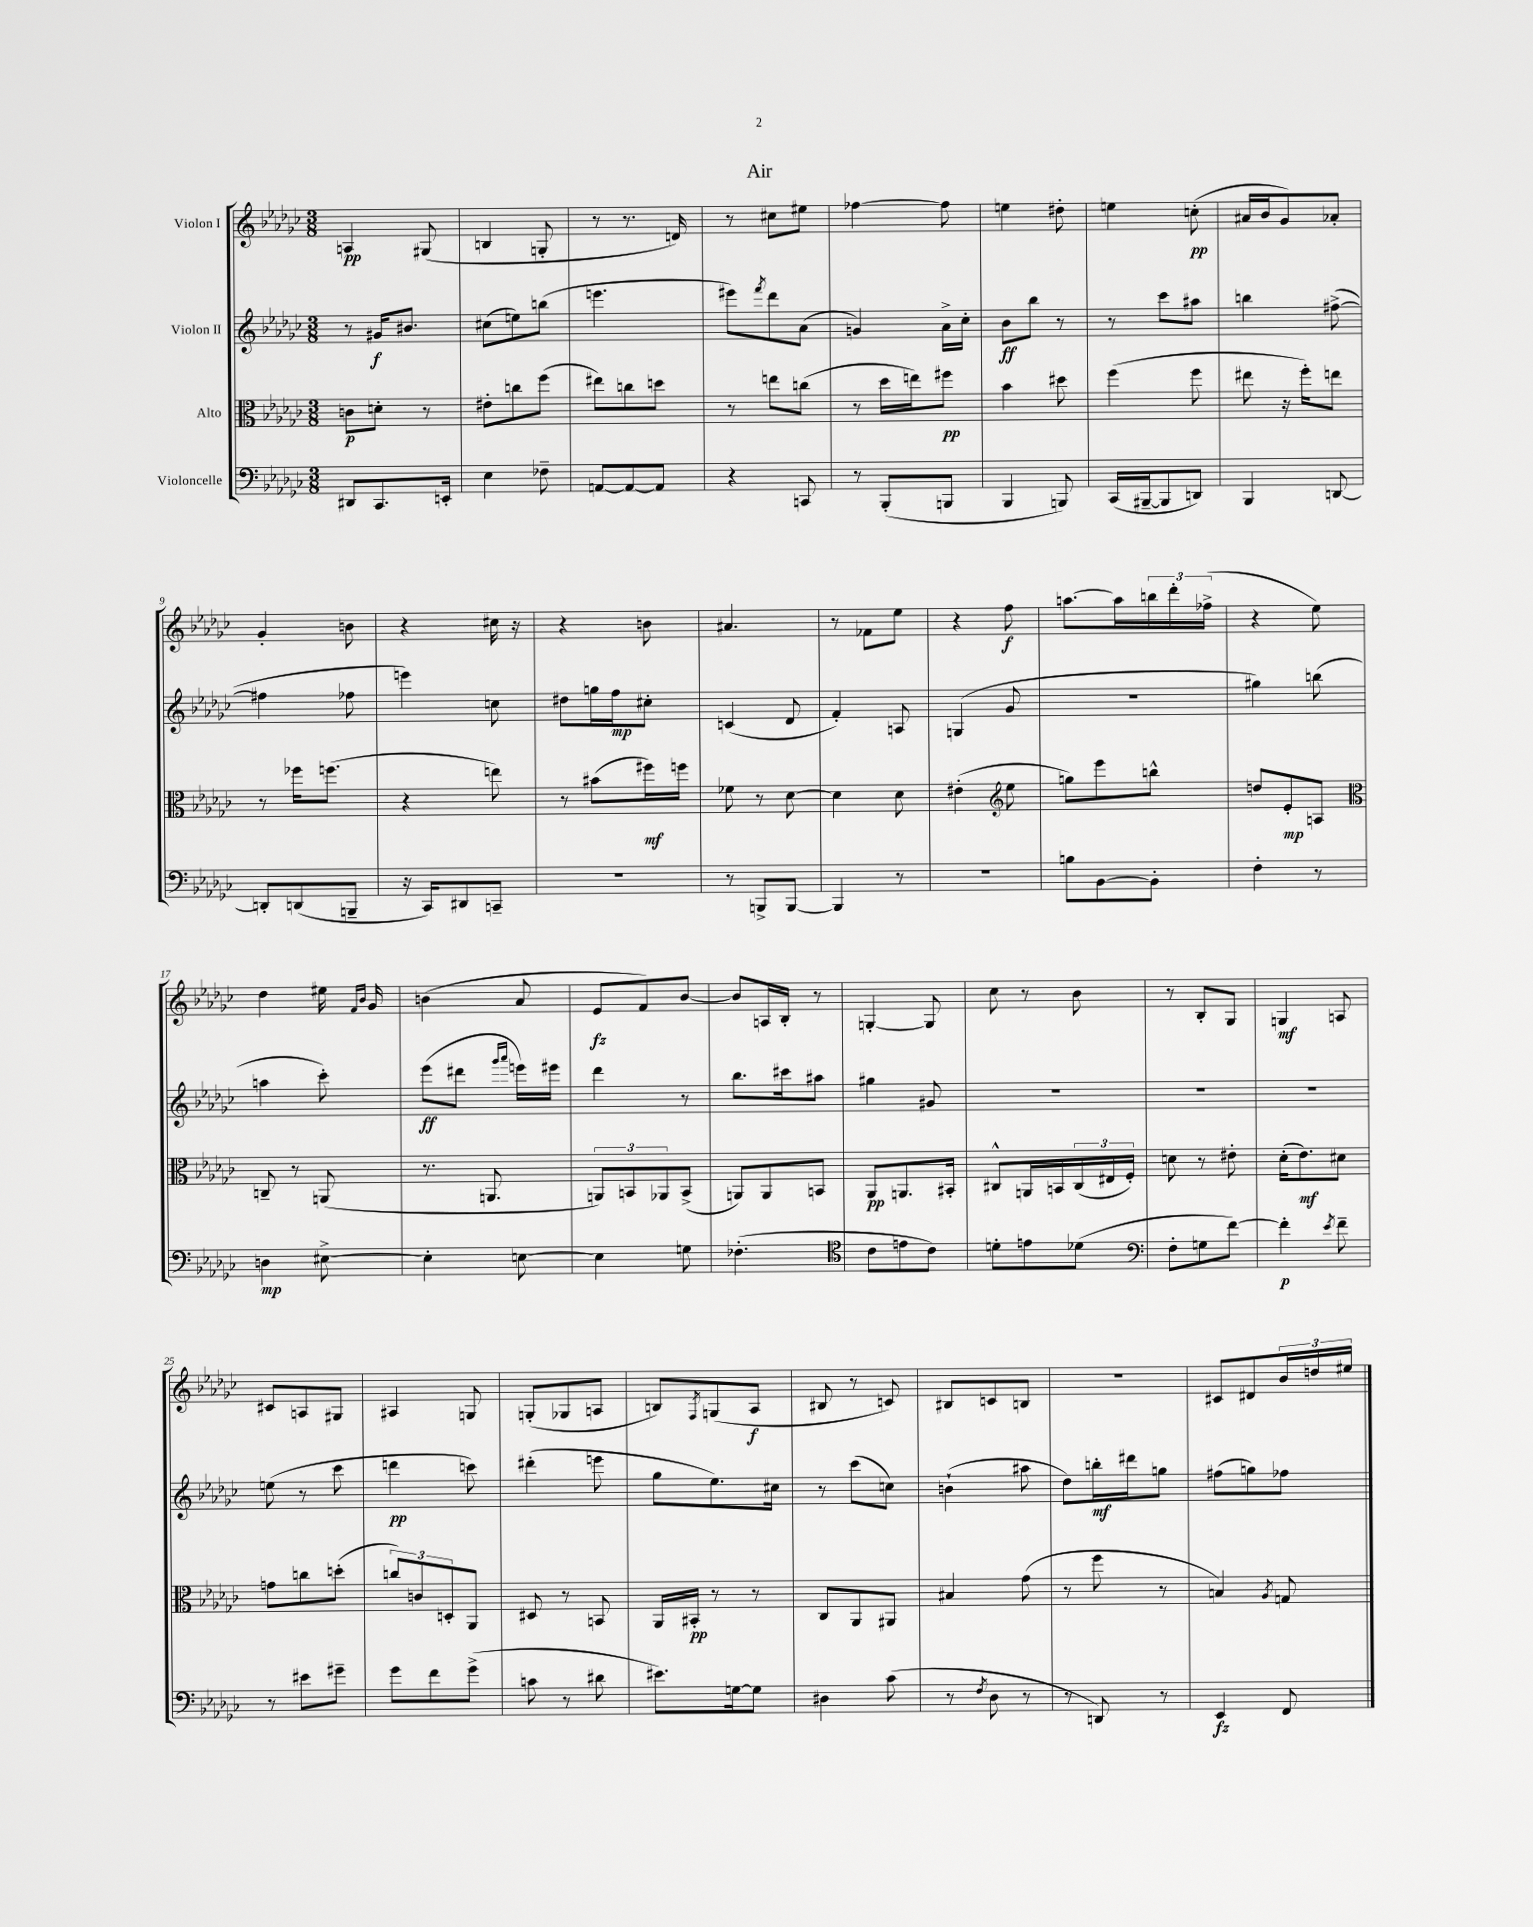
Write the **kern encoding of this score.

**kern	**dynam	**kern	**dynam	**kern	**dynam	**kern	**dynam
*part4	*part4	*part3	*part3	*part2	*part2	*part1	*part1
*staff4	*staff4	*staff3	*staff3	*staff2	*staff2	*staff1	*staff1
*I"Violoncelle	*	*I"Alto	*	*I"Violon II	*	*I"Violon I	*
*clefF4	*	*clefC3	*	*clefG2	*	*clefG2	*
*k[b-e-a-d-g-c-]	*	*k[b-e-a-d-g-c-]	*	*k[b-e-a-d-g-c-]	*	*k[b-e-a-d-g-c-]	*
*M3/8	*	*M3/8	*	*M3/8	*	*M3/8	*
=1	=1	=1	=1	=1	=1	=1	=1
8DD#X/L	.	8cn\L	p	8r	.	4An/	pp
8.CC-/	.	8dn'\J	.	16g#X/KL	f	.	.
.	.	.	.	8.b#X/J	.	.	.
.	.	8r	.	.	.	(8G#X/	.
16EEn'/Jk	.	.	.	.	.	.	.
=2	=2	=2	=2	=2	=2	=2	=2
4E-\	.	8e#X'\L	.	(8cc#X\L	.	4Bn/	.
.	.	8ccn\	.	8een\)	.	.	.
8F-X~\	.	(8ff\J	.	(8bbn\J	.	8Gn'/	.
=3	=3	=3	=3	=3	=3	=3	=3
[8AAn/L	.	8ee#X\L)	.	4.eeen\	.	8r	.
8AA/_	.	8ccn\	.	.	.	8.r	.
8AA/J]	.	8ddn\J	.	.	.	.	.
.	.	.	.	.	.	16dn/)	.
=4	=4	=4	=4	=4	=4	=4	=4
4r	.	8r	.	8eee#X\L)	.	8r	.
.	.	.	.	8qfff/	.	.	.
.	.	8een\L	.	8ddd-\	.	8cc#X\L	.
8CCn/	.	(8ccn\J	.	(8a-\J	.	8ee#X\J	.
=5	=5	=5	=5	=5	=5	=5	=5
8r	.	8r	.	4gn/)	.	[4ff-X\	.
(8BBB-'/L	.	16dd-\LL	.	.	.	.	.
.	.	16een\J)	.	.	.	.	.
8BBBn/J	.	8ff#X\J	pp	16a-^\LL	.	8ff-\]	.
.	.	.	.	16cc-'\JJ	.	.	.
=6	=6	=6	=6	=6	=6	=6	=6
4BBB-/	.	4b-\	.	8b-\L	ff	4een\	.
.	.	.	.	8bb-\J	.	.	.
8BBBn/)	.	8dd#X\	.	8r	.	8dd#X'\	.
=7	=7	=7	=7	=7	=7	=7	=7
(16CC-/LL	.	(4ff\	.	8r	.	4een\	.
[16BBB#X~/J	.	.	.	.	.	.	.
8BBB#/]	.	.	.	8ccc-\L	.	.	.
8DDn/J)	.	8ff\	.	8aa#X\J	.	(8ccn'\	pp
=8	=8	=8	=8	=8	=8	=8	=8
4BBB-/	.	8ee#X\	.	4bbn\	.	16a#X/LL	.
.	.	.	.	.	.	16b-/J	.
.	.	16r	.	.	.	8g-/)	.
.	.	16ff'\KL)	.	.	.	.	.
[8DDn/	.	8een\J	.	([8ff#X^\	.	8a-X'/J	.
!!LO:LB:g=z
=9	=9	=9	=9	=9	=9	=9	=9
8DDn'/L]	.	8r	.	4ff#X\]	.	4g-'/	.
(8DDn/	.	16ff-X\KL	.	.	.	.	.
.	.	(8.ffn\J	.	.	.	.	.
8BBBn~/J	.	.	.	8ff-X\	.	8bn\	.
=10	=10	=10	=10	=10	=10	=10	=10
16r	.	4r	.	4eeen\)	.	4r	.
16CC-/KL)	.	.	.	.	.	.	.
8DD#X/	.	.	.	.	.	.	.
8CCn~/J	.	8een\)	.	8ccn\	.	16cc#X\	.
.	.	.	.	.	.	16r	.
=11	=11	=11	=11	=11	=11	=11	=11
4.r	.	8r	.	8dd#X\L	.	4r	.
.	.	(8b#X\L	.	16ggn\L	.	.	.
.	.	.	.	16ff\J	mp	.	.
.	.	16ff#X\L)	mf	8cc#X'\J	.	8bn\	.
.	.	16ffn\JJ	.	.	.	.	.
=12	=12	=12	=12	=12	=12	=12	=12
8r	.	8f-X\	.	(4cn/	.	4.a#X/	.
8BBBn^/L	.	8r	.	.	.	.	.
[8BBB/J	.	[8d-\	.	8d-/	.	.	.
=13	=13	=13	=13	=13	=13	=13	=13
4BBB/]	.	4d-\]	.	4f'/)	.	8r	.
.	.	.	.	.	.	8f-X\L	.
8r	.	8d-\	.	8An/	.	8ee-\J	.
=14	=14	=14	=14	=14	=14	=14	=14
4.r	.	(4e#X'\	.	(4Gn/	.	4r	.
*	*	*clefG2	*	*	*	*	*
.	.	8ee-\	.	8g-/	.	8ff\	f
=15	=15	=15	=15	=15	=15	=15	=15
8Bn\L	.	8ggn\L)	.	4.r	.	[8.aan\L	.
[8BB-\	.	8eee-\	.	.	.	.	.
.	.	.	.	.	.	16aa\L]	.
8BB-'\J]	.	8bbn^^\J	.	.	.	24bbn\	.
.	.	.	.	.	.	24ddd-'\	.
.	.	.	.	.	.	(24ff-X^\JJ	.
=16	=16	=16	=16	=16	=16	=16	=16
4F'\	.	8ddn/L	.	4gg#X\)	.	4r	.
.	.	8e-'/	mp	.	.	.	.
8r	.	8An/J	.	(8bbn\	.	8ee-\)	.
!!LO:LB:g=z
=17	=17	=17	=17	=17	=17	=17	=17
*	*	*clefC3	*	*	*	*	*
4Dn\	mp	8Cn~/	.	4aan\	.	4dd-\	.
.	.	8r	.	.	.	.	.
[8E#X^\	.	(8AAn/	.	8ccc-'\)	.	16ee#X\	.
.	.	.	.	.	.	16qqf/LL	.
.	.	.	.	.	.	16qqb-/JJ	.
.	.	.	.	.	.	16g-/	.
=18	=18	=18	=18	=18	=18	=18	=18
4E#'\]	.	8.r	.	(8eee-\L	ff	(4bn\	.
.	.	.	.	8ddd#X\J	.	.	.
.	.	8.AAn/	.	.	.	.	.
.	.	.	.	16qqggg-/LL	.	.	.
.	.	.	.	16qqaaa-/JJ	.	.	.
[8En\	.	.	.	16eeen\LL)	.	8a-/	.
.	.	.	.	16eee#X\JJ	.	.	.
=19	=19	=19	=19	=19	=19	=19	=19
4E\]	.	12AAn/L)	.	4ddd-\	.	8e-/L	fz
.	.	12BBn/	.	.	.	.	.
.	.	.	.	.	.	8f/)	.
.	.	12AA-X/	.	.	.	.	.
8Gn\	.	(8BB^/J	.	8r	.	[8b-/J	.
=20	=20	=20	=20	=20	=20	=20	=20
(4.F-X'\	.	8AAn/L)	.	8.bb-\L	.	8b-/L]	.
.	.	8AA/	.	.	.	16An/L	.
.	.	.	.	16ccc#X\k	.	16B-'/JJ	.
.	.	8BBn/J	.	8aa#X\J	.	8r	.
=21	=21	=21	=21	=21	=21	=21	=21
*clefC4	*	*	*	*	*	*	*
8c-\L	.	8AA-/L	pp	4gg#X\	.	[4Gn'/	.
8en\	.	8.AAn/	.	.	.	.	.
8c-\J)	.	.	.	8g#X/	.	8G/]	.
.	.	16BB#X'/Jk	.	.	.	.	.
=22	=22	=22	=22	=22	=22	=22	=22
8dn'\L	.	8C#X^^/L	.	4.r	.	8cc-\	.
8en\	.	16AAn/L	.	.	.	8r	.
.	.	16BBn/	.	.	.	.	.
(8d-X\J	.	(24C#/	.	.	.	8b-\	.
.	.	24E#X/	.	.	.	.	.
.	.	24F'/JJ)	.	.	.	.	.
=23	=23	=23	=23	=23	=23	=23	=23
*clefF4	*	*	*	*	*	*	*
8F'\L	.	8dn\	.	4.r	.	8r	.
8Gn\	.	8r	.	.	.	8B-'/L	.
[8f\J)	.	8e#X'\	.	.	.	8G-/J	.
=24	=24	=24	=24	=24	=24	=24	=24
4f'\]	p	(16d-'\KL	.	4.r	.	4Gn/	mf
.	.	8.e-\)	mf	.	.	.	.
8qe-/	.	.	.	.	.	.	.
8f~\	.	8d#X\J	.	.	.	8An/	.
!!LO:LB:g=z
=25	=25	=25	=25	=25	=25	=25	=25
8r	.	8gn\L	.	(8een\	.	8c#X/L	.
8e#X\L	.	8ccn\	.	8r	.	8An/	.
8g#X~\J	.	(8ddn'\J	.	8ccc-\	.	8G#X/J	.
=26	=26	=26	=26	=26	=26	=26	=26
8g-\L	.	12ccn/L)	.	4dddn\	pp	4A#X/	.
.	.	12cn/	.	.	.	.	.
8f\	.	.	.	.	.	.	.
.	.	12Dn'/	.	.	.	.	.
(8g-^\J	.	8AA-/J	.	8cccn\)	.	8Gn/	.
=27	=27	=27	=27	=27	=27	=27	=27
8cn\	.	8D#X/	.	(4ddd#X'\	.	(8Gn'/L	.
8r	.	8r	.	.	.	8G-X/	.
8d#X\	.	8BBn/	.	8eeen\	.	8An/J	.
=28	=28	=28	=28	=28	=28	=28	=28
8.e#X\L)	.	16AA-/LL	.	8gg-\L	.	8Bn/L)	.
.	.	16BB#X'/JJ	pp	.	.	.	.
.	.	.	.	.	.	8qF/	.
.	.	8r	.	8.ee-\)	.	(8Gn/	.
[16Gn\k	.	.	.	.	.	.	.
8G\J]	.	8r	.	.	.	8A-/J	f
.	.	.	.	16cc#X\Jk	.	.	.
=29	=29	=29	=29	=29	=29	=29	=29
4D#X\	.	8C-/L	.	8r	.	8B#X/	.
.	.	8AA-/	.	(8ccc-\L	.	8r	.
(8c-\	.	8AA#X/J	.	8ccn\J)	.	8cn/)	.
=30	=30	=30	=30	=30	=30	=30	=30
8r	.	4B#X/	.	(4bn`\	.	8B#X/L	.
8qF/	.	.	.	.	.	.	.
8D-\	.	.	.	.	.	8cn/	.
8r	.	(8g-\	.	8aa#X\	.	8Bn/J	.
=31	=31	=31	=31	=31	=31	=31	=31
8r	.	8r	.	8dd-\L)	.	4.r	.
8DDn/)	.	8ff\	.	16bbn'\L	mf	.	.
.	.	.	.	16ddd#X\J	.	.	.
8r	.	8r	.	8ggn\J	.	.	.
=32	=32	=32	=32	=32	=32	=32	=32
4EE-/	fz	4Bn/)	.	(8ff#X\L	.	8c#X/L	.
.	.	.	.	8ggn\)	.	8d#X/	.
.	.	8qA-/	.	.	.	.	.
8FF/	.	8Gn/	.	8ff-X\J	.	24b-/L	.
.	.	.	.	.	.	24ddn/	.
.	.	.	.	.	.	24ee#X/JJ	.
==	==	==	==	==	==	==	==
*-	*-	*-	*-	*-	*-	*-	*-
